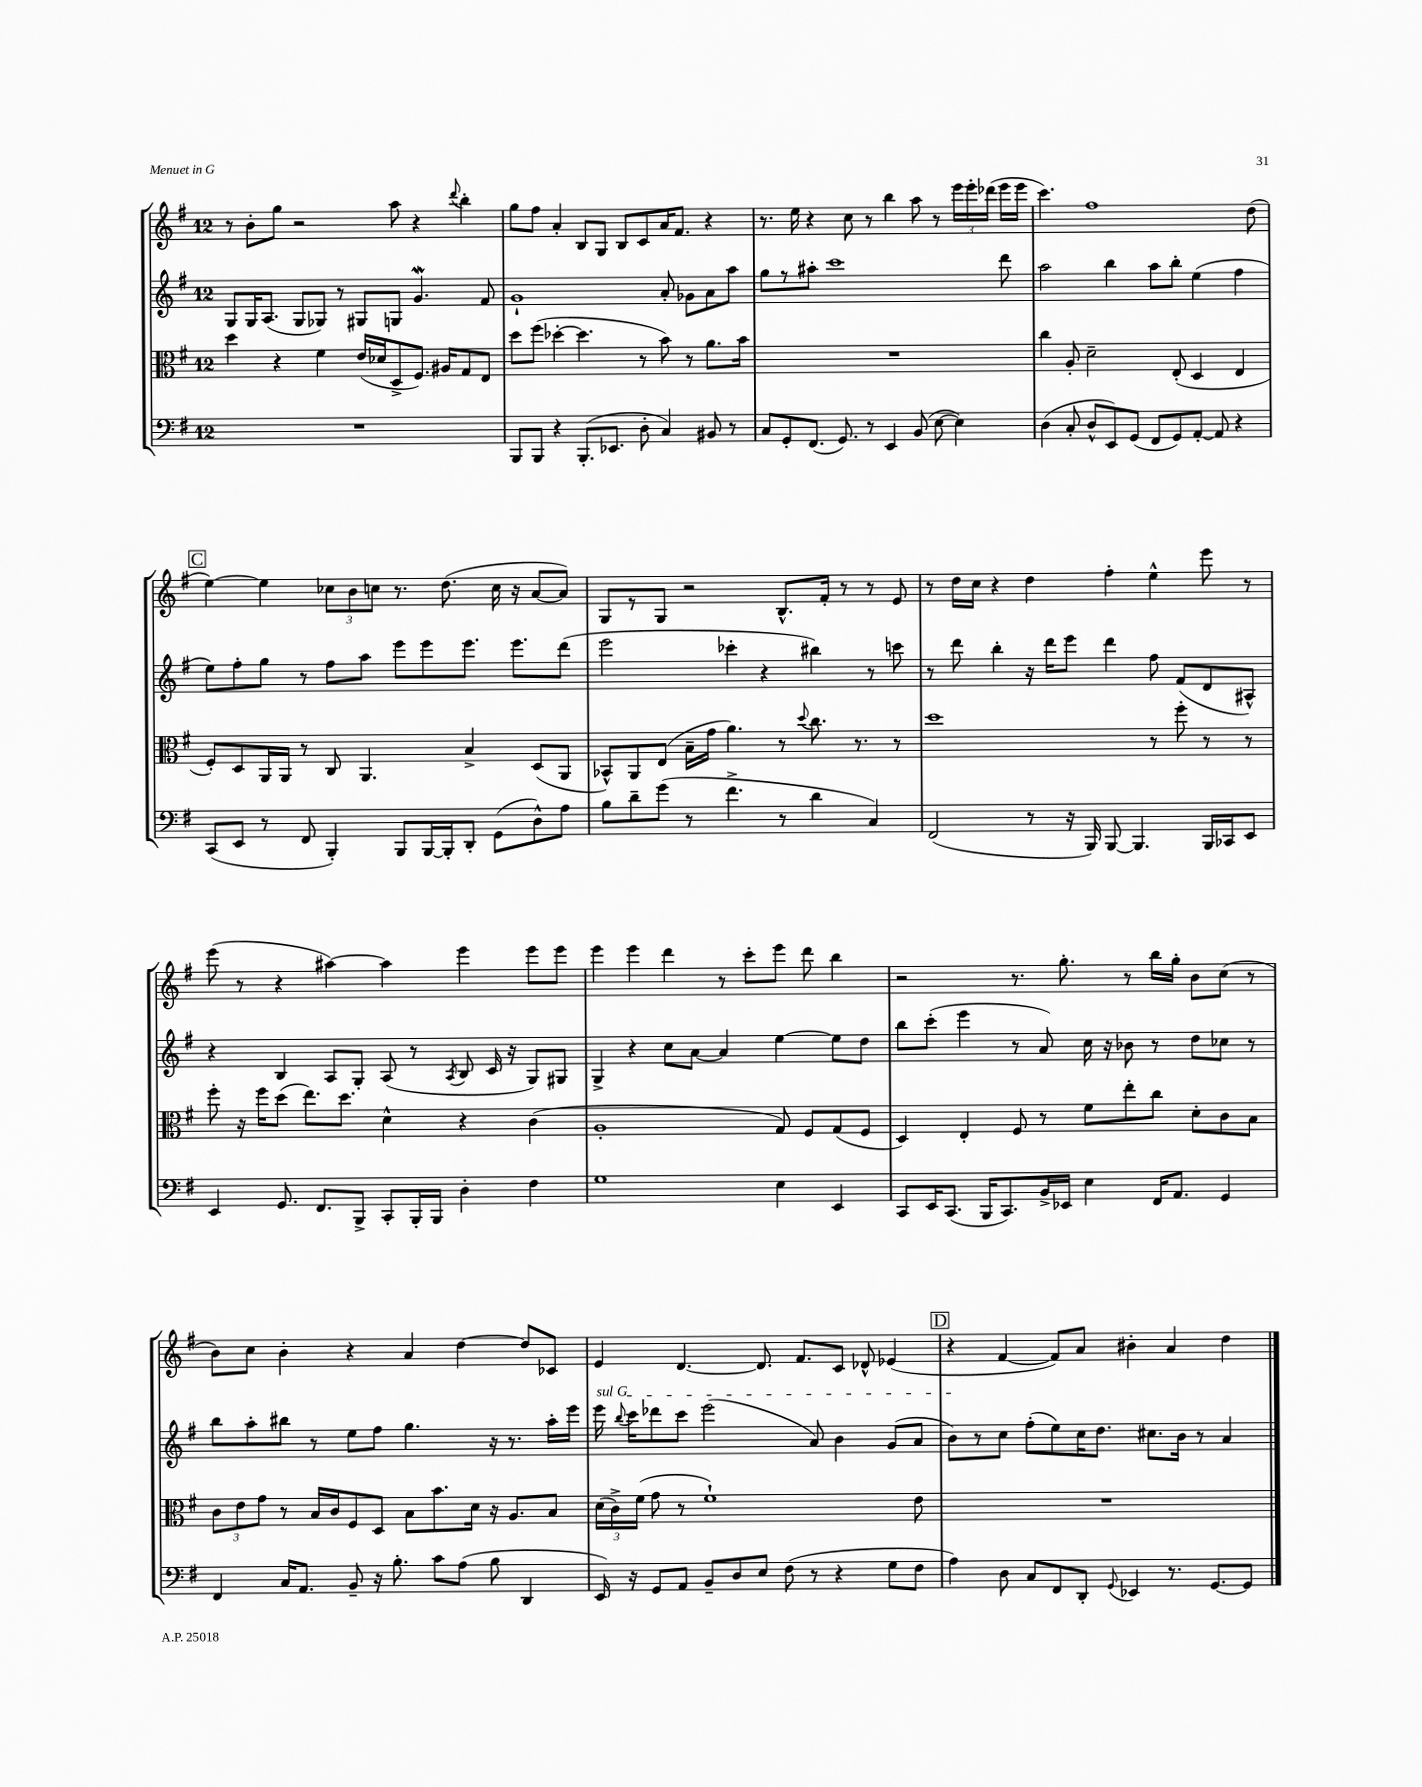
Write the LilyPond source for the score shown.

<<
\new StaffGroup <<
\new Staff = "s0" {
    \clef treble \key g \major \once \override Staff.TimeSignature.style = #'single-digit \time 12/8
    \autoBeamOff r8 b'8[-. g''8] r2 a''8 r4 \appoggiatura { d'''8 } b''4-. |
    g''8[ fis''8] a'4-. b8[ g8] b8[ c'8 a'16 fis'8.] r4 |
    r8. e''16 r4 c''8 r8 b''4 a''8 r8 \tuplet 3/2 { e'''16[ e'''16-. des'''16]( } e'''16[ e'''16] |
    c'''4.) fis''1 d''8( |
    \mark \markup { \box "C" } e''4~) e''4 \tuplet 3/2 { ces''8[ b'8 c''8] } r8. d''8.( c''16 r16 a'8[~ a'8]) |
    g8[ r8 g8] r2 b8.[-^ fis'16]-. r8 r8 e'8 |
    r8 d''16[ c''16] r4 d''4 fis''4-. e''4-^ e'''8 r8 |
    e'''8( r8 r4 ais''4~) ais''4 e'''4 e'''8[ e'''8] |
    e'''4 e'''4 d'''4 r8 c'''8[-. e'''8] d'''8 b''4 |
    r2 r8. g''8.-. r8 b''16[ g''16]-. b'8[ c''8]( r8 |
    b'8[) c''8] b'4-. r4 a'4 d''4~ d''8[ ces'8] |
    e'4 d'4.~ d'8. fis'8.[ c'8] des'8-^ ees'4( |
    \mark \markup { \box "D" } r4 fis'4~ fis'8[) a'8] bis'4-. a'4 d''4 \bar "|." |
}
\new Staff = "s1" {
    \clef treble \key g \major \once \override Staff.TimeSignature.style = #'single-digit \time 12/8
    \autoBeamOff g8[ g16 a8.]( g8[ ges8]) r8 gis8[ g8] g'4.\mordent fis'8 |
    g'1-! a'8-. ges'8[ a'8 a''8] |
    g''8[ r8 ais''8]-. c'''1 d'''8 |
    a''2 b''4 a''8[ b''8]-. e''4( fis''4 |
    \mark \markup { \box "C" } e''8[) fis''8-. g''8] r8 fis''8[ a''8] e'''8[ e'''8 e'''8.] e'''8.[ d'''8]( |
    e'''2 ces'''4-. r4 bis''4) r8 c'''8 |
    r8 d'''8 b''4-. r16 d'''16[ e'''8] d'''4 fis''8 fis'8[( d'8 ais8]-^) |
    r4 b4 a8[ g8]-. a8( r8 \acciaccatura { a8 } b8 c'16 r16 g8[) gis8] |
    g4-> r4 c''8[ a'8]~ a'4 e''4~ e''8[ d''8] |
    b''8[ c'''8]-.( e'''4 r8 a'8) c''16 r16 bes'8 r8 d''8[ ces''8] r8 |
    b''8[ a''8-. bis''8] r8 e''8[ fis''8] g''4. r16 r8. a''16[-. e'''16] |
    \once \override TextSpanner.bound-details.left.text = \markup { \italic "sul G" } e'''16\startTextSpan \appoggiatura { b''8 } c'''16[ des'''8 c'''8] e'''2( a'8) b'4 g'8[( a'8] |
    \mark \markup { \box "D" } b'8[\stopTextSpan) r8 c''8] fis''8[-.( e''8) c''16 d''8.] cis''8.[ b'16] r8 a'4 \bar "|." |
}
\new Staff = "s2" {
    \clef alto \key g \major \once \override Staff.TimeSignature.style = #'single-digit \time 12/8
    \autoBeamOff d''4 r4 fis'4 e'16[( des'16 d8-> fis8.]) ais16[ g8 e8] |
    d''8[ fis''8]( des''4~-. des''4. r8 b'8) r8 a'8.[ b'16] |
    R1. |
    c''4 a8-. d'2-- e8-.( d4 e4 |
    \mark \markup { \box "C" } fis8[-.) d8 a,16 a,16] r8 c8 a,4. b4-> d8[( a,8] |
    bes,8[-^) a,8 e8]( b16[-- g'16] a'4.) r8 \appoggiatura { d''8 } c''8. r8. r8 |
    d''1 r8 fis''8-. r8 r8 |
    fis''8-. r16 fis''16[ d''8]( e''8.[) d''8.] d'4-^ r4 c'4( |
    a1-. g8) fis8[ g8( fis8] |
    d4) e4-. fis8 r8 fis'8[ e''8-. c''8] d'8[-. c'8 b8] |
    \tuplet 3/2 { c'8[ e'8 g'8] } r8 b16[ c'16 fis8 d8] b8[ b'8. d'16] r16 a8.[ b8] |
    \tuplet 3/2 { d'16[( c'16->) fis'16]( } g'8 r8 fis'1-!) e'8 |
    \mark \markup { \box "D" } R1. \bar "|." |
}
\new Staff = "s3" {
    \clef bass \key g \major \once \override Staff.TimeSignature.style = #'single-digit \time 12/8
    \autoBeamOff R1. |
    b,,8[ b,,8] r4 b,,8.[-.( ees,8.] d8-. c4) bis,8 r8 |
    c8[ g,8-. fis,8.]( g,8.) r8 e,4 b,8( e8~ e4) |
    d4( c8-. d8[-^ e,8) g,8]( fis,8[ g,8) a,8]~-. a,8 r4 |
    \mark \markup { \box "C" } c,8[( e,8] r8 fis,8 b,,4-.) b,,8[ b,,16~ b,,16-. d,8]-. g,8[( d8-^) a8] |
    b8[ d'8-- g'8]( r8 fis'4.-> r8 d'4 c4) |
    fis,2( r8 r16 b,,16) b,,8~ b,,4. b,,16[ ces,16 e,8] |
    e,4 g,8. fis,8.[ b,,8]-> c,8[-. b,,16-. b,,16] d4-. fis4 |
    g1 e4 e,4 |
    c,8[ e,16 c,8.]( b,,16[ c,8.) b,16-> ees,16] e4 fis,16[ a,8.] g,4 |
    fis,4 c16[ a,8.] b,8-- r16 b8.-. c'8[ a8]( b8 d,4 |
    e,16) r16 g,8[ a,8] b,8[-- d8 e8] fis8( r8 r4 g8[ fis8] |
    \mark \markup { \box "D" } a4) d8 c8[ fis,8 d,8]-. \appoggiatura { g,8 } ees,4 r8. g,8.[~ g,8] \bar "|." |
}
>>
>>
\layout { \context { \Score \remove "Bar_number_engraver" } }
